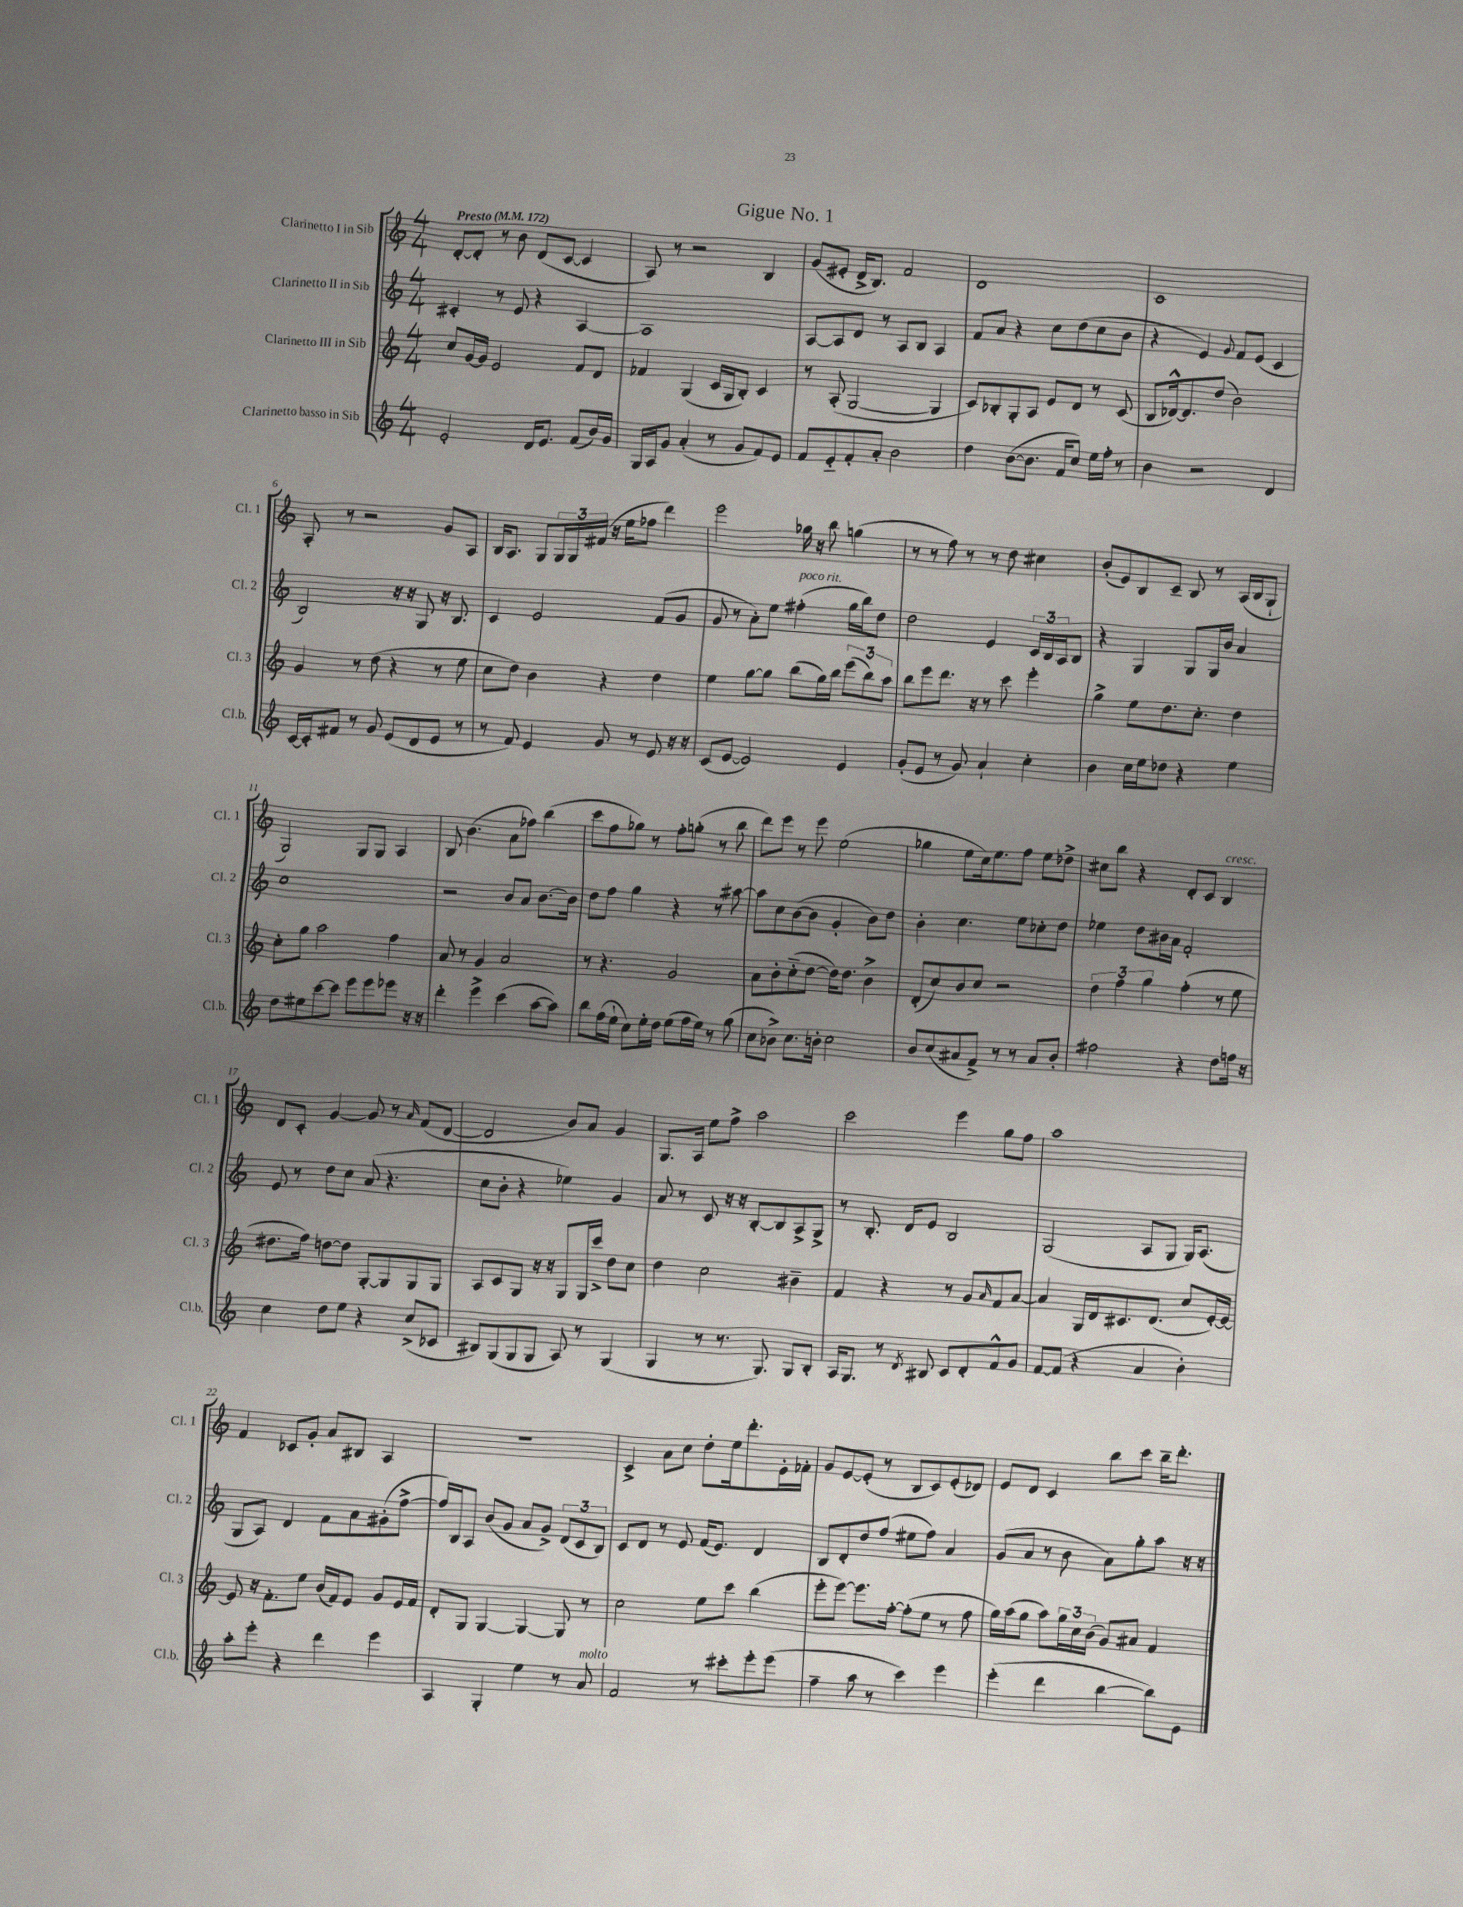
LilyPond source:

\header { title = "Gigue No. 1" }
<<
\new StaffGroup <<
\new Staff = "s0" \with { instrumentName = "Clarinetto I in Sib" shortInstrumentName = "Cl. 1" } {
    \clef treble \key c \major \numericTimeSignature \time 4/4 \tempo "Presto" 4 = 172
    d'8~-. d'8-. r8 b'8 d'8( c'8~ c'4 |
    a8) r8 r2 b4 |
    g'8( eis'8-. d'16-> b8.) f'2 |
    d'1 |
    c'1 |
    a8-. r8 r2 g'8 a8 |
    b16 a8. g8 \tuplet 3/2 { g16 g16 fis'16( } r16 e''16 fes''8 d'''4) |
    e'''2 ges''16 r16 b''8 g''4( |
    r8 r8 f''8) r8 r8 d''8 cis''4 |
    b'8-.( e'8) b8 c'8-- b8 r8 a16( b16 g8-! |
    g2) g8 g8 a4 |
    b8 b'4.( a'8 fes''8) b''4( |
    c'''8 f''8 ges''8) r8 f''8-. g''8-.( r8 b''8 |
    d'''8) e'''8 r8 e'''8 e''2( |
    ges''4 e''8 c''16) e''8. f''8 e''8 des''8-> |
    cis''8 b''8 r4 d'8-. c'8 b4^\markup { \italic "cresc." } |
    d'8 c'8-. g'4~ g'8 r8 \grace { a'16 } f'8( d'8~ |
    d'2 b'8) a'8 g'4 |
    g8. a16 e''8 f''8-> a''2 |
    c'''2 e'''4 g''8 f''8 |
    a''1 |
    f'4 ces'8 g'8-. a'8 bis8 a4 |
    R1 |
    c'4-> a'8 c''8 d''8-. e''16 d'''8.-. e'16-. fes'16-. |
    g'8 e'8~ e'8-.( r8 b8 c'8) e'8-.( des'8) |
    e'8 d'8 c'4 b''8 c'''8 b''16-- d'''8.-. \bar "|." |
}
\new Staff = "s1" \with { instrumentName = "Clarinetto II in Sib" shortInstrumentName = "Cl. 2" } {
    \clef treble \key c \major \numericTimeSignature \time 4/4
    cis'4-. r8 e'8 r4 a4~ |
    a1 |
    a8~ a8 d'8 r8 a8 b8 a4 |
    f'8 a'8 r4 c''8 d''8( c''8 b'8 |
    r4 e'4) \appoggiatura { g'8 } f'8 e'8( c'4 |
    b2) r16 r16 g8 r16 b8. |
    c'4 e'2 f'8( g'8 |
    g'8 r8 a'8-.) e''8 fis''4-.^\markup { \italic "poco rit." }( g''16 b''16) d''8 |
    d''2 e'4 \tuplet 3/2 { c'16 b16 a16 } b8 |
    r4 g4 g8 g16 b'16 a'4 |
    c''1 |
    r2 b'8 a'8 b'8.~ b'16 |
    d''8 f''8 g''4 r4 r8 ais''8~ |
    ais''8 c''8 b'8~( b'8 g'4-. b'8) d''8 |
    b'4-. c''4. e''8 ces''8-. d''8 |
    ees''4 d''8 bis'16 a'16 f'2-. |
    e'8 r8 d''8 c''8 a'8( r4. |
    c''8 b'8-. r4 ees''4) g'4 |
    a'8 r8 c'8 r16 r16 b8~-. b8 a8-> g8-> |
    r8 b8.-. d'16 e'8 b2 |
    g2( a8 g8 g16) a8.( |
    g8 a8) d'4 f'8 a'8 gis'8-.( f''8~-> |
    f''16) b16 a8 b'8( g'8 a'8 g'8->) \tuplet 3/2 { d'8( c'8 b8) } |
    c'8 d'8 r8 e'8 f'16( e'8.) d'4 |
    b8 d'8-. d''8 f''8( eis''8 f''8) a'4 |
    g'8( a'8 r8 b'8 a'8) g''8-. a''8 r16 r16 \bar "|." |
}
\new Staff = "s2" \with { instrumentName = "Clarinetto III in Sib" shortInstrumentName = "Cl. 3" } {
    \clef treble \key c \major \numericTimeSignature \time 4/4
    c''8 g'16~ g'16 e'2 f'8 d'8 |
    fes'4 g4( c'16 g16 b8-.) c'4 |
    r8 a8-.( g2~ g4 |
    c'8) bes8-. g8-. a8 e'8 d'8 r8 c'8( |
    b8 des'16~-^) des'8. d''8( b'2) |
    g'4 r8 d''8( r4 r8 e''8 |
    c''8 d''8) b'4 r4 d''4 |
    e''4 g''8~ g''8 b''8( g''16) b''16 \tuplet 3/2 { e'''8( b''8) a''8 } |
    b''8 e'''8 d'''8. r16 r8 c'''8 e'''4-. |
    g''4-> e''8 d''8. c''8.-. d''4 |
    c''8-. g''8 a''2 f''4 |
    a'8 r8 g'4 a'2 |
    r8 r4. g'2 |
    a'8 b'8-. c''8-_( d''8~ d''16) d''8. b'4-> |
    d'8-.( c''8) b'8 c''8 r2 |
    \tuplet 3/2 { d''4 f''4 g''4 } f''4-.( r8 e''8 |
    dis''8. f''16) d''8~ d''8 g8~-. g8 g8 g8 |
    a8 c'8 g8 r16 r16 g8 g16 c'''16-> d''8 c''8 |
    d''4 c''2 bis'4-- |
    f'4 r4 r8 g'8 \grace { a'16 } f'8 a'8~ |
    a'4 g16 d'16 cis'8. d'8.( c''8 e'16~-.) e'16~ |
    e'8 r16 f'8.-. e''8 b'16( f'16) e'8 g'8 e'16 f'16 |
    d'8-. g8 g4~ g4~ g8 r8 |
    c''2 e''8 c'''8 b''4( |
    e'''8-. e'''8~) e'''8. f''16~-. f''8-.( e''8 r8 f''8 |
    g''16) a''16( g''8 a''8) \tuplet 3/2 { g''16 c''16 b'16( } g'8) ais'8 f'4 \bar "|." |
}
\new Staff = "s3" \with { instrumentName = "Clarinetto basso in Sib" shortInstrumentName = "Cl.b." } {
    \clef treble \key c \major \numericTimeSignature \time 4/4
    e'2-. d'16 e'8. f'8( b'16) g'16 |
    g16 a16 g'8 a'4-.( r8 g'8 f'8) e'8 |
    f'8 e'8-_ f'8-. a'8-. b'2 |
    d''4 b'8~( b'8. f'16 c''8) e''16 f''16-. r8 |
    b'4 r2 d'4 |
    c'16~ c'16-. fis'8 r8 g'8 e'8( d'8 e'8 r8 |
    r8 f'8) e'4 g'8 r8 e'8 r16 r16 |
    c'8( e'8~ e'2) e'4 |
    g'8-.( e'8 r8 g'8) a'4-! c''4-. |
    b'4 c''16 e''16 des''8 r4 e''4 |
    d''8 eis''8 c'''8~ c'''8 e'''8 e'''8 ees'''8 r16 r16 |
    d'''4-. e'''4-> c'''4( a''8~ a''8) |
    b''8 f''16( e''16-! c''8) e''16-. d''16 e''8( f''16 e''16) r8 g''8( |
    c''8 bes'8->) c''8. b'16-. c''2 |
    b'8 c''8( ais'8 f'8->) r8 r8 ais'8 b'8-. |
    fis''2 r4 d''8 f''16 r16 |
    c''4 d''8 e''8 r4 c''8->( ces'8 |
    bis8) g8( g8 g8 a8) r8 g4( |
    g4 r8 r8. g8.) g8 b8-. |
    a16 g8. r8 \acciaccatura { d'8 } bis8 c'8 d'8-. f'8-^ g'8 |
    f'8~ f'8( r4 a'4 b'4-.) |
    a''8-. e'''8-. r4 d'''4 e'''4 |
    a4 g4-. e''4 r8 a'8^\markup { \italic "molto" } |
    f'2 r8 cis'''8-. e'''8-. e'''8( |
    f''4-- a''8 r8 c'''4) e'''4 |
    e'''4-.( d'''4 b''4~ b''8) e'8 \bar "|." |
}
>>
>>
